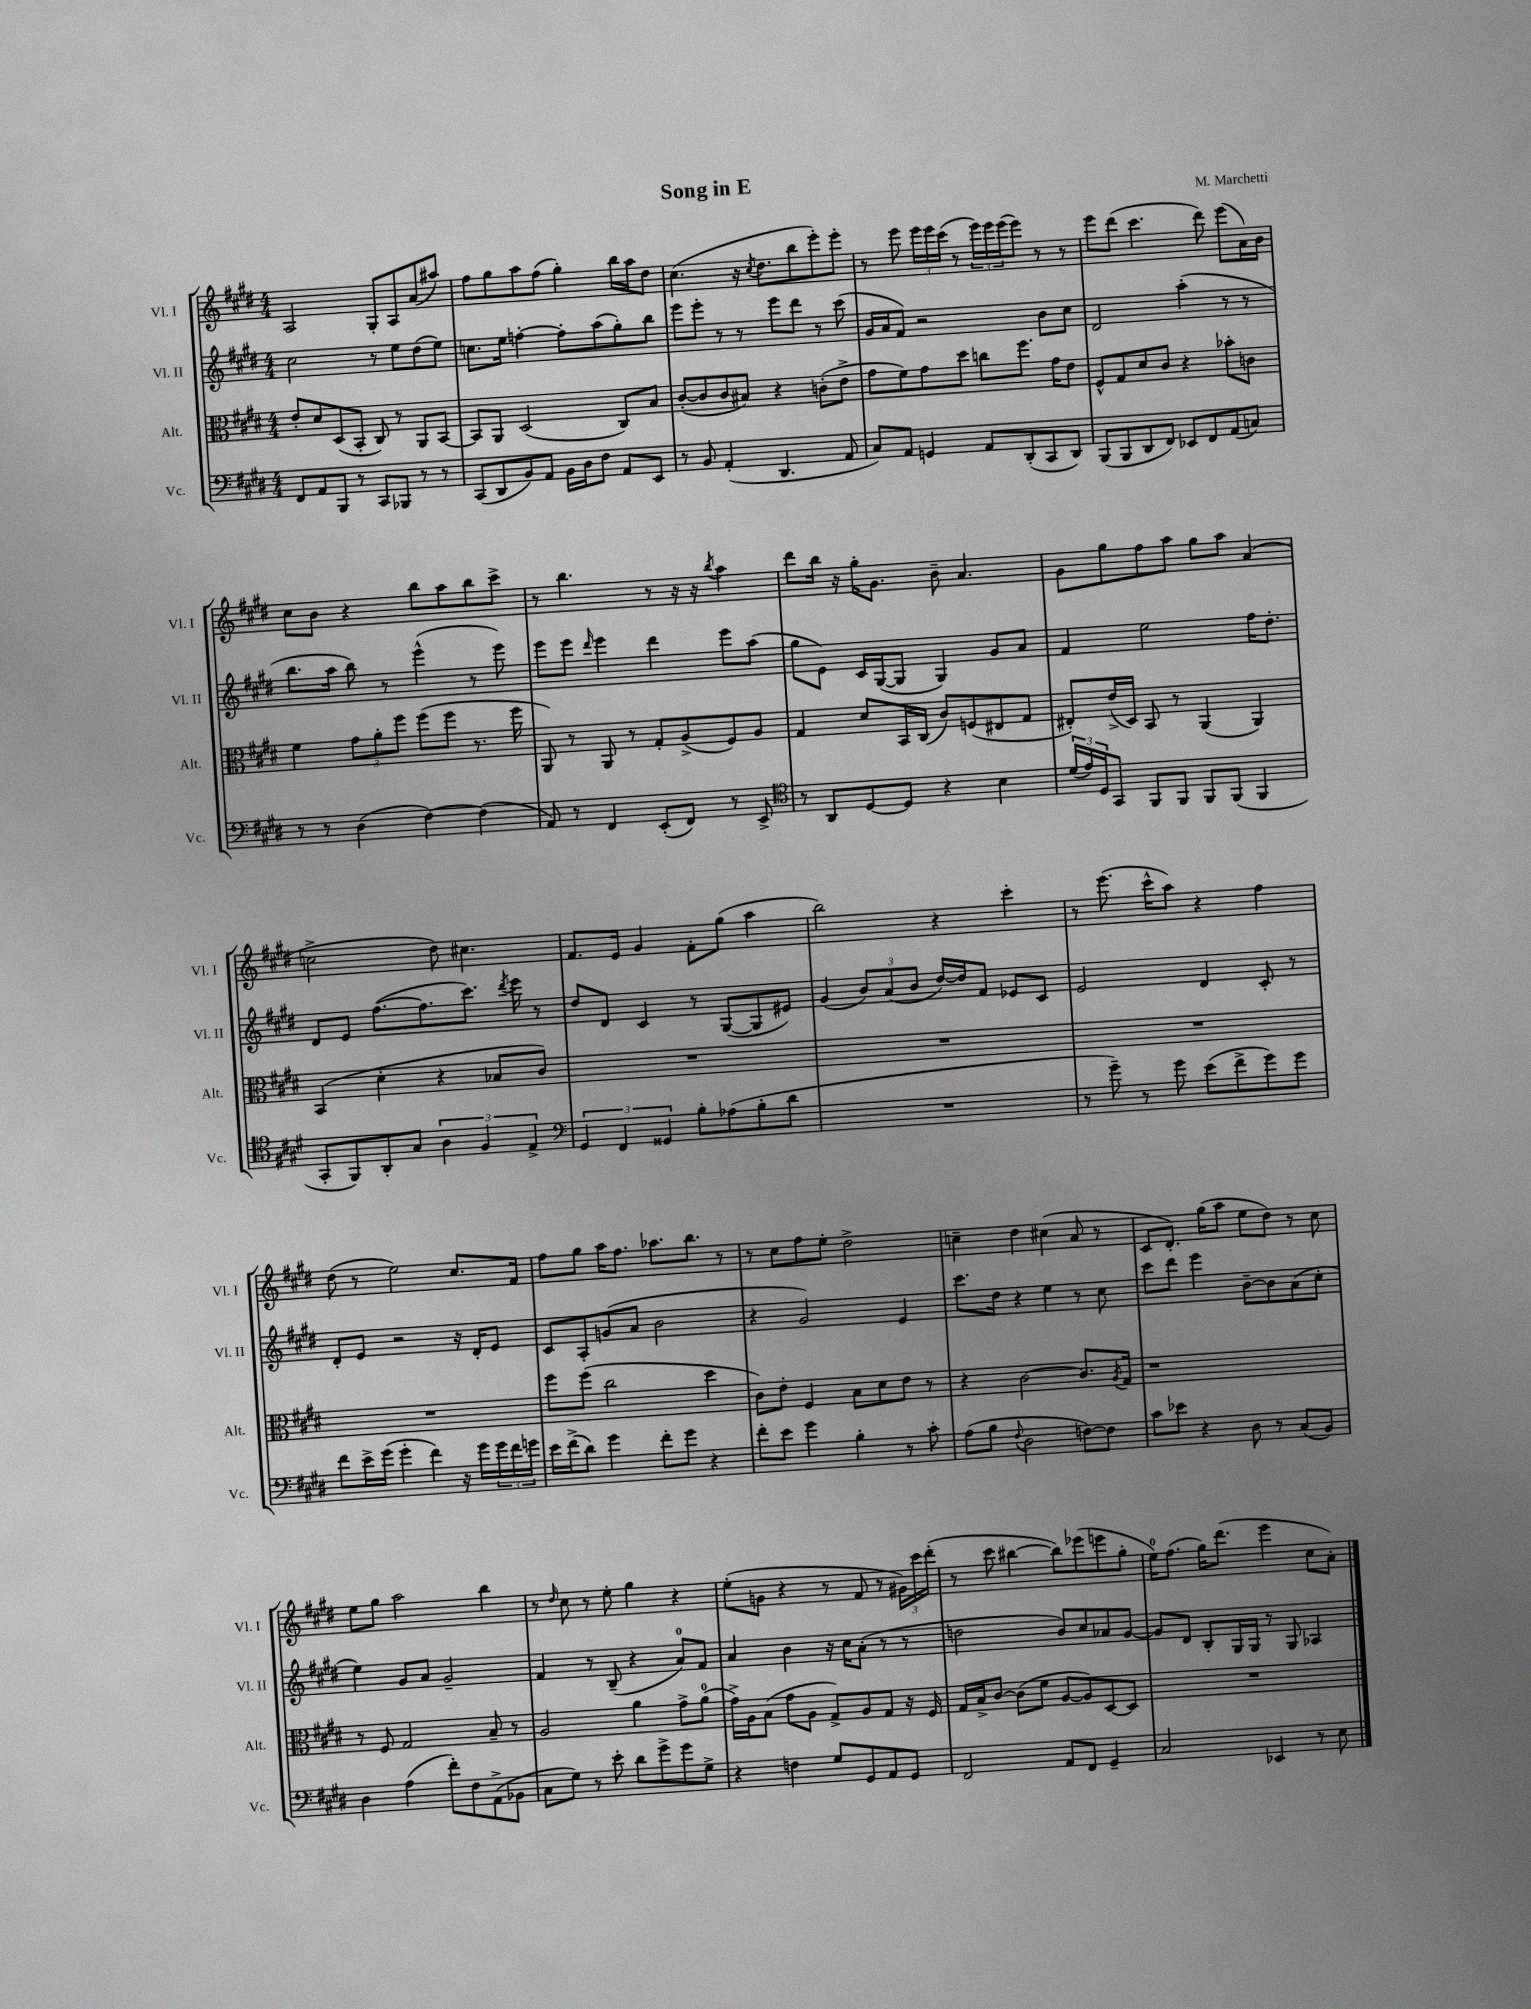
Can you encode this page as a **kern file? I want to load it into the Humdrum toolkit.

**kern	**kern	**kern	**kern
*staff4	*staff3	*staff2	*staff1
*clefF4	*clefC3	*clefG2	*clefG2
*k[f#c#g#d#]	*k[f#c#g#d#]	*k[f#c#g#d#]	*k[f#c#g#d#]
*M4/4	*M4/4	*M4/4	*M4/4
8FF#	8e'	2cc#	2A
8AA	8d#	.	.
8BBB	(8D#	.	.
8r	8BB'	.	.
8CC#	8C#)	8r	8G#'
8BBB-	8r	8ee	8A
8r	8AA	(8dd#	(8a
8r	[8BB	8ee)	8aa#)
=	=	=	=
(8CC#	8BB]	8.cc	8ff#
8DD#	8AA	.	8gg#
.	.	16ee	.
8BB)	(2D#	[4ff'	8aa
8AA	.	.	(8ff#
16BB	.	8ff']	4gg#')
16D#	.	.	.
8F#	.	(8aa	.
8AA	8C#)	8gg#')	16bb
.	.	.	16aa
8EE	8B	8bb	8dd#
=	=	=	=
8r	([8c#'	8eee	(4.cc#
8BB	8c#]	8eee'	.
(4AA'	8c#	8r	.
.	8B#)	8r	16r
.	.	.	8qcc#
.	.	.	8.dd#
4.DD#	4r	8eee	.
.	.	8ddd#	8bb
.	(8c'	8r	8eee')
8AA	8e^	(8ccc#	8eee'
=	=	=	=
8C#)	8g#	16g#	8r
.	.	16a	.
8AA	8f#)	8f#)	8eee
4GG	8g#	2r	24eee
.	.	.	24eee
.	.	.	(24ccc#
.	8dd#	.	8r
8AA	8cc	.	24eee)
.	.	.	24eee
.	.	.	(24eee
(8DD#'	8.ff#	.	8eee)
8CC#	.	8b	8r
.	16g#	.	.
8DD#)	8e	8cc#	8r
=	=	=	=
(8BBB	8F#^^	2d#	8eee
8BBB	8G#	.	(8ddd#
8DD#	8d#	.	4.ccc#
8FF#)	8c#	.	.
8EE-	4r	(4aa'	.
8FF#	.	.	8ddd#)
(8AA	8b-'	8r	(8eee
8C)	8c	8r	16a)
.	.	.	16b
=	=	=	=
8r	4f#	8.bb	8cc#
8r	.	.	8b
.	.	16aa	.
(4D#	12g#	8bb)	4r
.	12a'	.	.
.	.	8r	.
.	12ff#	.	.
[4F#)	(8ff#	(4eee^^	8bb
.	8ff#	.	8aa
(4F#]	8.r	8r	8bb
.	.	8eee)	8ccc#^
.	16ff#	.	.
=	=	=	=
8AA)	8AA)	8eee	8r
8r	8r	8eee	4.bb
.	.	16qqddd#	.
4FF#	8AA	4eee	.
.	8r	.	.
(8EE'	8G#'	4ddd#	8r
8FF#)	(8A^	.	16r
.	.	.	16r
.	.	.	8qbb
8r	8F#)	8eee	4aa
8EE^	8A	(8aa	.
=	=	=	=
*clefC4	*	*	*
8r	4G#	8gg#	8ddd#
8AA	.	8e)	16bb
.	.	.	16r
[8D#	8d#	16c#	16gg#'
.	.	([16G#	8.g#
8D#]	16BB	8G#]	.
.	(16C#	.	.
4r	8c#)	4G#)	8b~
.	(8F	.	4.a
4B	8E#	8g#	.
.	8G#	8a	.
=	=	=	=
(24d#	8E#')	4f#	8g#
24e)	.	.	.
24D#	.	.	.
8GG#	(16e^	.	8gg#
.	16D#)	.	.
8FF#	8BB	2ee	8ff#
8FF#	8r	.	8aa
8FF#	(4AA	.	8gg#
(8FF#	.	.	8aa
4FF#	4AA)	16ff#	(4a
.	.	8.dd#'	.
=	=	=	=
8GG#'	(4BB	8d#	2cc^
8FF#)	.	8e	.
8AA'	4d#'	([8.ff#	.
8G#	.	.	.
.	.	8.ff#]	.
6A	4r	.	8dd#)
.	.	8.ccc#)	4.cc#
6F#	.	.	.
.	8B-	.	.
.	.	8qddd#	.
.	.	16eee	.
6E^	.	.	.
.	8c#)	8r	.
=	=	=	=
*clefF4	*	*	*
6GG#	1r	8dd#	8.f#
.	.	8d#	.
6FF#	.	.	.
.	.	.	16e
.	.	4c#	4g#
6GG##	.	.	.
8B'	.	8r	8f#'
(8A-	.	([8G#	(8gg#
8B'	.	8G#]	4aa
8d#	.	8e#)	.
=	=	=	=
1r	1r	(4g#	2bb)
.	.	12b)	.
.	.	(12a	.
.	.	12b	.
.	.	[16dd#)	4r
.	.	16dd#]	.
.	.	8f#	.
.	.	8e-	4ccc#'
.	.	8c#	.
=	=	=	=
8r	1r	2e	8r
8g#~)	.	.	(8.eee
8r	.	.	.
.	.	.	16ccc#^^
8g#	.	.	8aa)
(8e	.	4d#	4r
8f#^	.	.	.
8g#)	.	8c#'	4ff#
8g#	.	8r	.
=	=	=	=
8f#	1r	8d#'	(8dd#
16e^	.	8e	8r
(16g#	.	.	.
4g#'	.	2r	2ee)
4f#)	.	.	.
16r	.	16r	8.cc#
16g#	.	16d#'	.
24g#	.	8e	.
24f#	.	.	.
.	.	.	16f#
24g	.	.	.
=	=	=	=
16e	8ff#	8c#	8ff#
(16f#^	.	.	.
8d#)	(8ff#	8A'	8gg#
4g#	2cc#	(8g	16aa
.	.	.	8.ff#
.	.	8a	.
8f#'	.	2b	8.aa-
8g#	.	.	.
.	.	.	8.bb
4r	4dd#	.	.
.	.	.	8r
=	=	=	=
8f#'	8c#)	4r	8r
8e	8e'	.	8cc#
4g#	4F#	2g#)	8ff#
.	.	.	8ee'
4B'	8B	.	2dd#^
.	8d#	.	.
8r	8e	4e	.
8c#'	8r	.	.
=	=	=	=
(8A	4r	8.ccc#	4cc~
8B	.	.	.
.	.	16dd#	.
8qqF#	.	.	.
2D#	[2c#	4r	4dd#
.	.	4ee	(4cc#
[8F)	8.c#]	8r	8a
8F]	.	8cc#	8r
.	8qA	.	.
.	16G#	.	.
=	=	=	=
8c#	1r	8ccc#	8c#
8e-	.	8ddd#	8.d#')
4r	.	4eee	.
.	.	.	(16gg#
.	.	.	8aa
8D#	.	[8b~	8ee
8r	.	8b]	8dd#)
(8C#	.	(8a	8r
8BB)	.	8cc#'	8cc#
=	=	=	=
4D#	8r	4ee)	8ee
.	8F#	.	8gg#
(4A	2G#	8g#	2aa
.	.	8a	.
8f#')	.	2g#~	.
8F#	.	.	.
(8AA^	8B~	.	4bb
8BB-	8r	.	.
=	=	=	=
8C#	2A	4f#	8r
.	.	.	16qqdd#
8G#)	.	.	8cc#
8r	.	8r	8r
8e'	.	(8B~	8ee'
8d#	4a	4r	4gg#
8g#^	.	.	.
8g#	8g#^	8a)	4r
8G#^	(8a	8f#	.
=	=	=	=
4r	16g#^)	4a	(8ee'
.	16A	.	.
.	(8B	.	8g
4F	8g#	4b	4r
.	8A	.	.
8G#	8G#^)	16r	8r
.	.	16cc#	.
8GG#	8A	(8a'	8f#
8AA	8G#	8r	8r
8GG#	16r	8r	24g#)
.	.	.	24ccc#
.	16F#	.	.
.	.	.	(24ddd#'
=	=	=	=
2FF#	16G#	2dd	8r
.	16B^	.	.
.	[8c#	.	8ccc#
.	(8c#]	.	[4bb#
.	8f#	.	.
8AA	[8A	8b)	8bb#])
8FF#	8A])	8cc#	(8eee-
4GG#~	[8D#	8a-	8eee
.	8D#]	[8g#	8gg#'
=	=	=	=
2C#	1r	8g#]	16ee)
.	.	.	(8.ff#
.	.	8d#	.
.	.	8B'	16gg#)
.	.	.	(8.ddd#
.	.	16G#	.
.	.	16G#	.
4EE-	.	8r	4eee
.	.	8G#	.
8r	.	4A-	8cc#
8E	.	.	8a')
==	==	==	==
*-	*-	*-	*-
